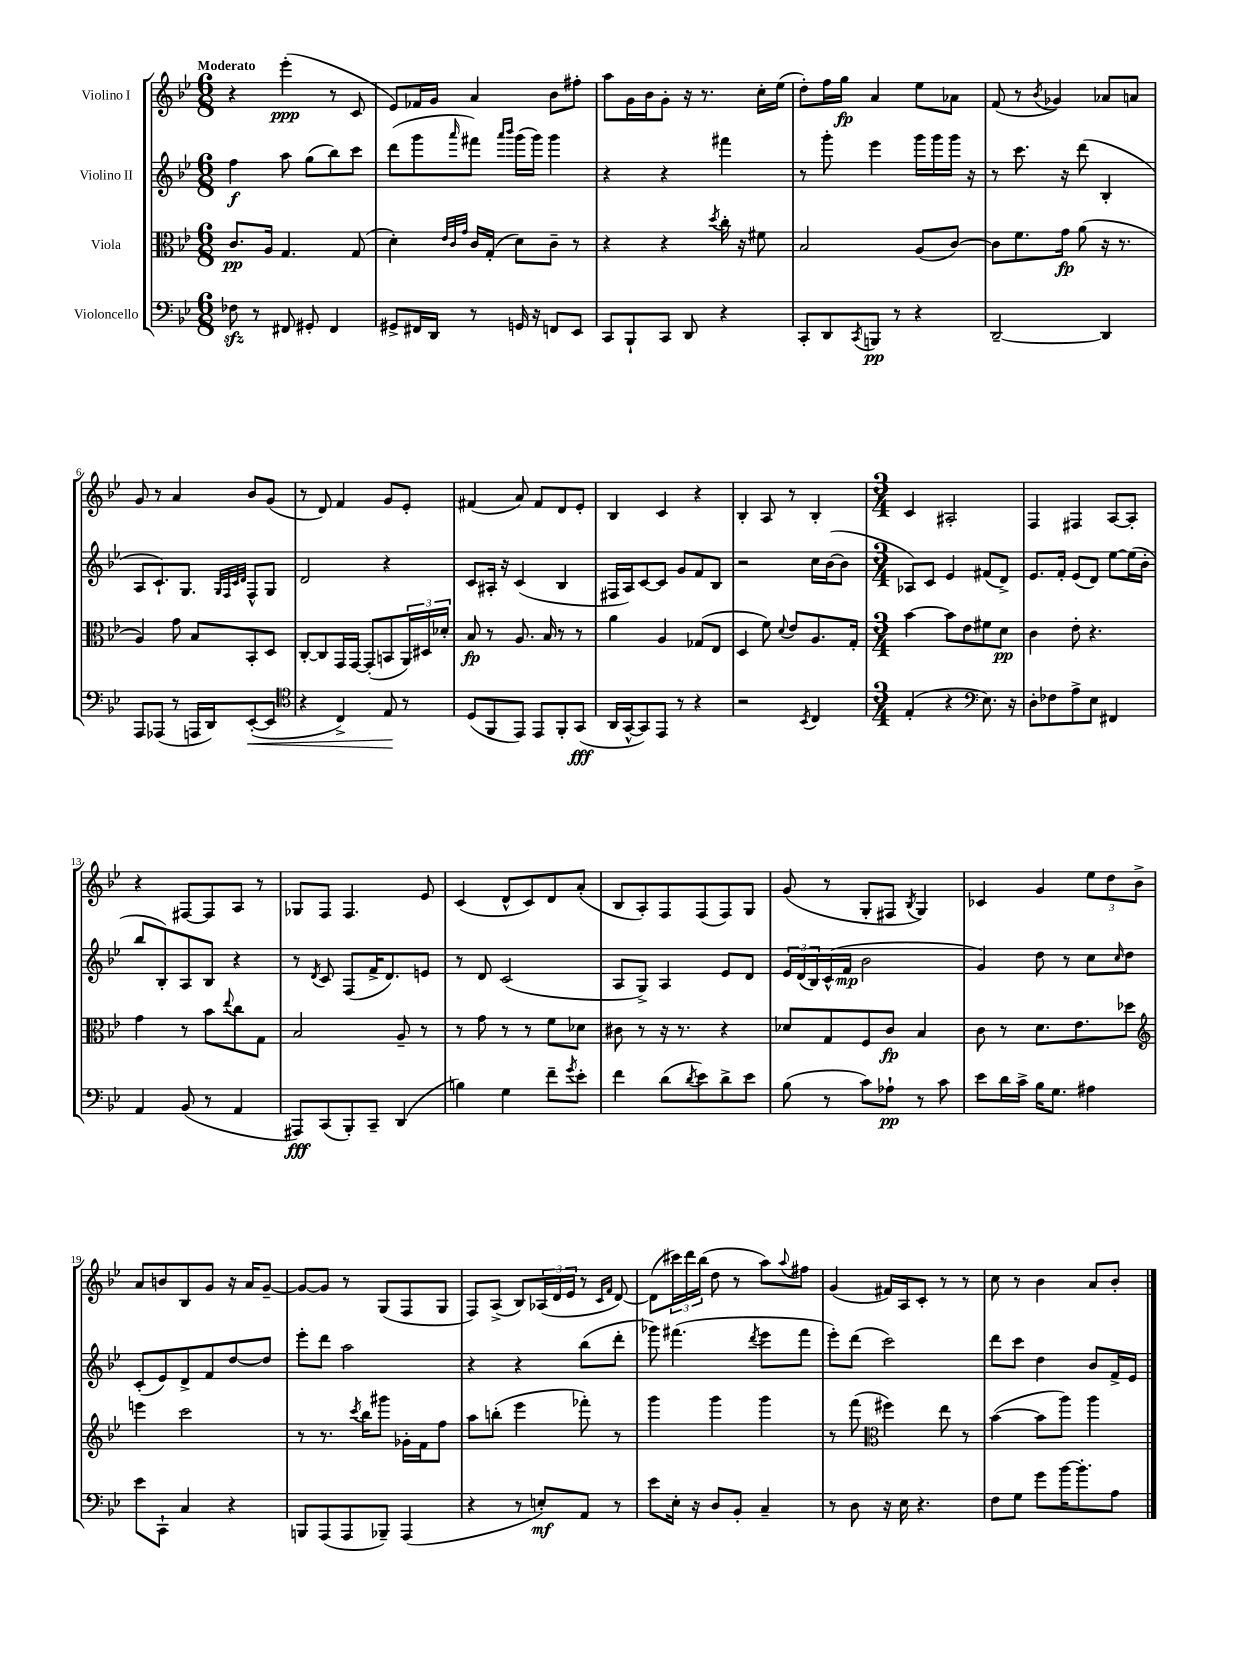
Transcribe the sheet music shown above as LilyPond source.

<<
\new StaffGroup <<
\new Staff = "s0" \with { instrumentName = "Violino I" } {
    \clef treble \key bes \major \numericTimeSignature \time 6/8 \tempo "Moderato"
    r4 ees'''4-.\ppp( r8 c'8 |
    ees'8) fes'16 g'16 a'4 bes'8 fis''8-. |
    a''8 g'16 bes'16 g'8-. r16 r8. c''16-. ees''16( |
    d''8-.) f''16 g''16\fp a'4 ees''8 aes'8 |
    f'8( r8 \acciaccatura { bes'8 } ges'4) aes'8 a'8 |
    g'8 r8 a'4 bes'8 g'8( |
    r8 d'8) f'4 g'8 ees'8-. |
    fis'4( a'8) fis'8 d'8 ees'8-. |
    bes4 c'4 r4 |
    bes4-. a8 r8 bes4-. |
    \numericTimeSignature \time 3/4 c'4 ais2-. |
    f4 fis4 a8~ a8-. |
    r4 fis8~ fis8 a8 r8 |
    ges8 f8 f4. ees'8 |
    c'4( d'8-^ c'8) d'8 a'8-.( |
    bes8 a8-.) f8 f8( f8) g8 |
    g'8( r8 g8-. fis8 \acciaccatura { bes8 } g4) |
    ces'4 g'4 \tuplet 3/2 { ees''8 d''8 bes'8-> } |
    a'8 b'8 bes8 g'8 r16 a'16 g'8~-- |
    g'8~ g'8 r8 g8( f8 g8 |
    f8) a8->( bes8) \tuplet 3/2 { aes16( d'16 ees'16 } r8 \grace { c'16 f'16 } d'8~) |
    d'8( \tuplet 3/2 { cis'''16) d'''16 bes''16( } d''8 r8 a''8) \appoggiatura { a''8 } fis''8 |
    g'4( fis'16) a16 c'8-. r8 r8 |
    c''8 r8 bes'4 a'8 bes'8-. \bar "|." |
}
\new Staff = "s1" \with { instrumentName = "Violino II" } {
    \clef treble \key bes \major \numericTimeSignature \time 6/8
    f''4\f a''8 g''8( bes''8) c'''8 |
    d'''8( g'''8 \grace { a'''16 } fis'''8) \grace { a'''16 bes'''16 } g'''16( g'''16) g'''4 |
    r4 r4 fis'''4 |
    r8 g'''8-. ees'''4 g'''16 g'''16 g'''16 r16 |
    r8 c'''8. r16 d'''8( bes4-. |
    a8 c'8.-!) g8. \grace { g32 f32 c'32 d'32 } f8-^ g8 |
    d'2 r4 |
    c'8 ais16-. r16 c'4( bes4 |
    fis16 a16) c'8~ c'8 g'8 f'8 bes8 |
    r2 c''16 bes'16~( bes'8 |
    \numericTimeSignature \time 3/4 aes8) c'8 ees'4 fis'8( d'8->) |
    ees'8. f'16-. ees'8( d'8) ees''8~ ees''16( bes'16-. |
    bes''8 bes8-.) a8 bes8 r4 |
    r8 \acciaccatura { d'8 } c'8 f8( f'16-> d'8.) e'8 |
    r8 d'8 c'2( |
    a8 g8->) a4 ees'8 d'8 |
    \tuplet 3/2 { ees'16 d'16( bes16) } c'16-^( f'16\mp bes'2 |
    g'4) d''8 r8 c''8 \grace { c''16 } d''8 |
    c'8-.( ees'8) d'8-> f'8 d''8~ d''8 |
    ees'''8-. d'''8 a''2 |
    r4 r4 bes''8( d'''8-. |
    ges'''8) fis'''4.( \acciaccatura { d'''8 } ees'''8 fis'''8 |
    ees'''8-.) d'''8( c'''2) |
    d'''8 c'''8 d''4 bes'8 f'16-> ees'16 \bar "|." |
}
\new Staff = "s2" \with { instrumentName = "Viola" } {
    \clef alto \key bes \major \numericTimeSignature \time 6/8
    c'8.\pp a16 g4. g8( |
    d'4-.) \grace { ees'32 c'32 g'32 } c'16 g16-.( d'8) c'8-- r8 |
    r4 r4 \acciaccatura { d''8 } c''16-. r16 fis'8 |
    bes2 a8( c'8~) |
    c'8 f'8. g'16\fp a'8( r16 r8. |
    a4) g'8 bes8 bes,8-. d8 |
    c8~-. c8 g,16 g,16~ g,8-.( b,8 \tuplet 3/2 { a,16) dis16 des'16-. } |
    bes8\fp r8 a8. bes16 r8 r8 |
    a'4 a4 ges8( ees8 |
    d4 f'8) \appoggiatura { d'8 } ees'8 a8. g16-. |
    \numericTimeSignature \time 3/4 bes'4~ bes'8 ees'8 fis'8 d'8\pp |
    c'4 ees'8-. r4. |
    g'4 r8 bes'8 \appoggiatura { ees''8 } c''8 g8 |
    bes2 a8-- r8 |
    r8 g'8 r8 r8 f'8 des'8 |
    cis'8 r8 r16 r8. r4 |
    des'8 g8 f8 c'8\fp bes4 |
    c'8 r8 d'8. ees'8. des''8 |
    \clef treble e'''4 c'''2 |
    r8 r8. \acciaccatura { c'''8 } bes''16 gis'''8 ges'16-. f'16 f''8 |
    a''8 b''8-.( ees'''4 fes'''8-.) r8 |
    g'''4 g'''4 g'''4 |
    r8 f'''8( \clef alto fis''4) ees''8 r8 |
    bes'4~( bes'8 a''8) a''4 \bar "|." |
}
\new Staff = "s3" \with { instrumentName = "Violoncello" } {
    \clef bass \key bes \major \numericTimeSignature \time 6/8
    fes8\sfz r8 fis,8 gis,8-. fis,4 |
    gis,8-> fis,16 d,16 r8 g,16 r16 f,8 ees,8 |
    c,8 bes,,8-! c,8 d,8 r4 |
    c,8-. d,8 \acciaccatura { c,8 } b,,8\pp r8 r4 |
    d,2~-- d,4 |
    a,,8 aes,,8( r8 a,,16 d,16) ees,8~-.\<( ees,8 |
    \clef tenor r4 c4->) ees8\! r8 |
    d8( f,8 ees,8) ees,8 f,8-. g,8\fff( |
    a,16 g,16~-^ g,8) ees,8 r8 r4 |
    r2 \acciaccatura { bes,8 } c4 |
    \numericTimeSignature \time 3/4 ees4-.( r4 \clef bass ees8.) r16 |
    d8-. fes8 a8-> ees8 fis,4 |
    a,4 bes,8( r8 a,4 |
    ais,,8\fff) c,8( bes,,8-.) c,8-- d,4( |
    b4) g4 f'8-- \acciaccatura { g'8 } ees'8-. |
    f'4 d'8( \acciaccatura { d'8 } ees'8) d'8-> ees'8 |
    bes8( r8 c'8) aes8-!\pp r8 c'8 |
    ees'8 d'16 c'16-> bes16 g8. ais4 |
    ees'8 c,8-! c4 r4 |
    b,,8 a,,8( a,,8 bes,,8--) a,,4( |
    r4 r8 e8-.\mf) a,8 r8 |
    ees'8 ees16-. r16 d8 bes,8-. c4-- |
    r8 d8 r16 ees16 r4. |
    f8 g8 g'8 bes'16~ bes'8.-. a8 \bar "|." |
}
>>
>>
